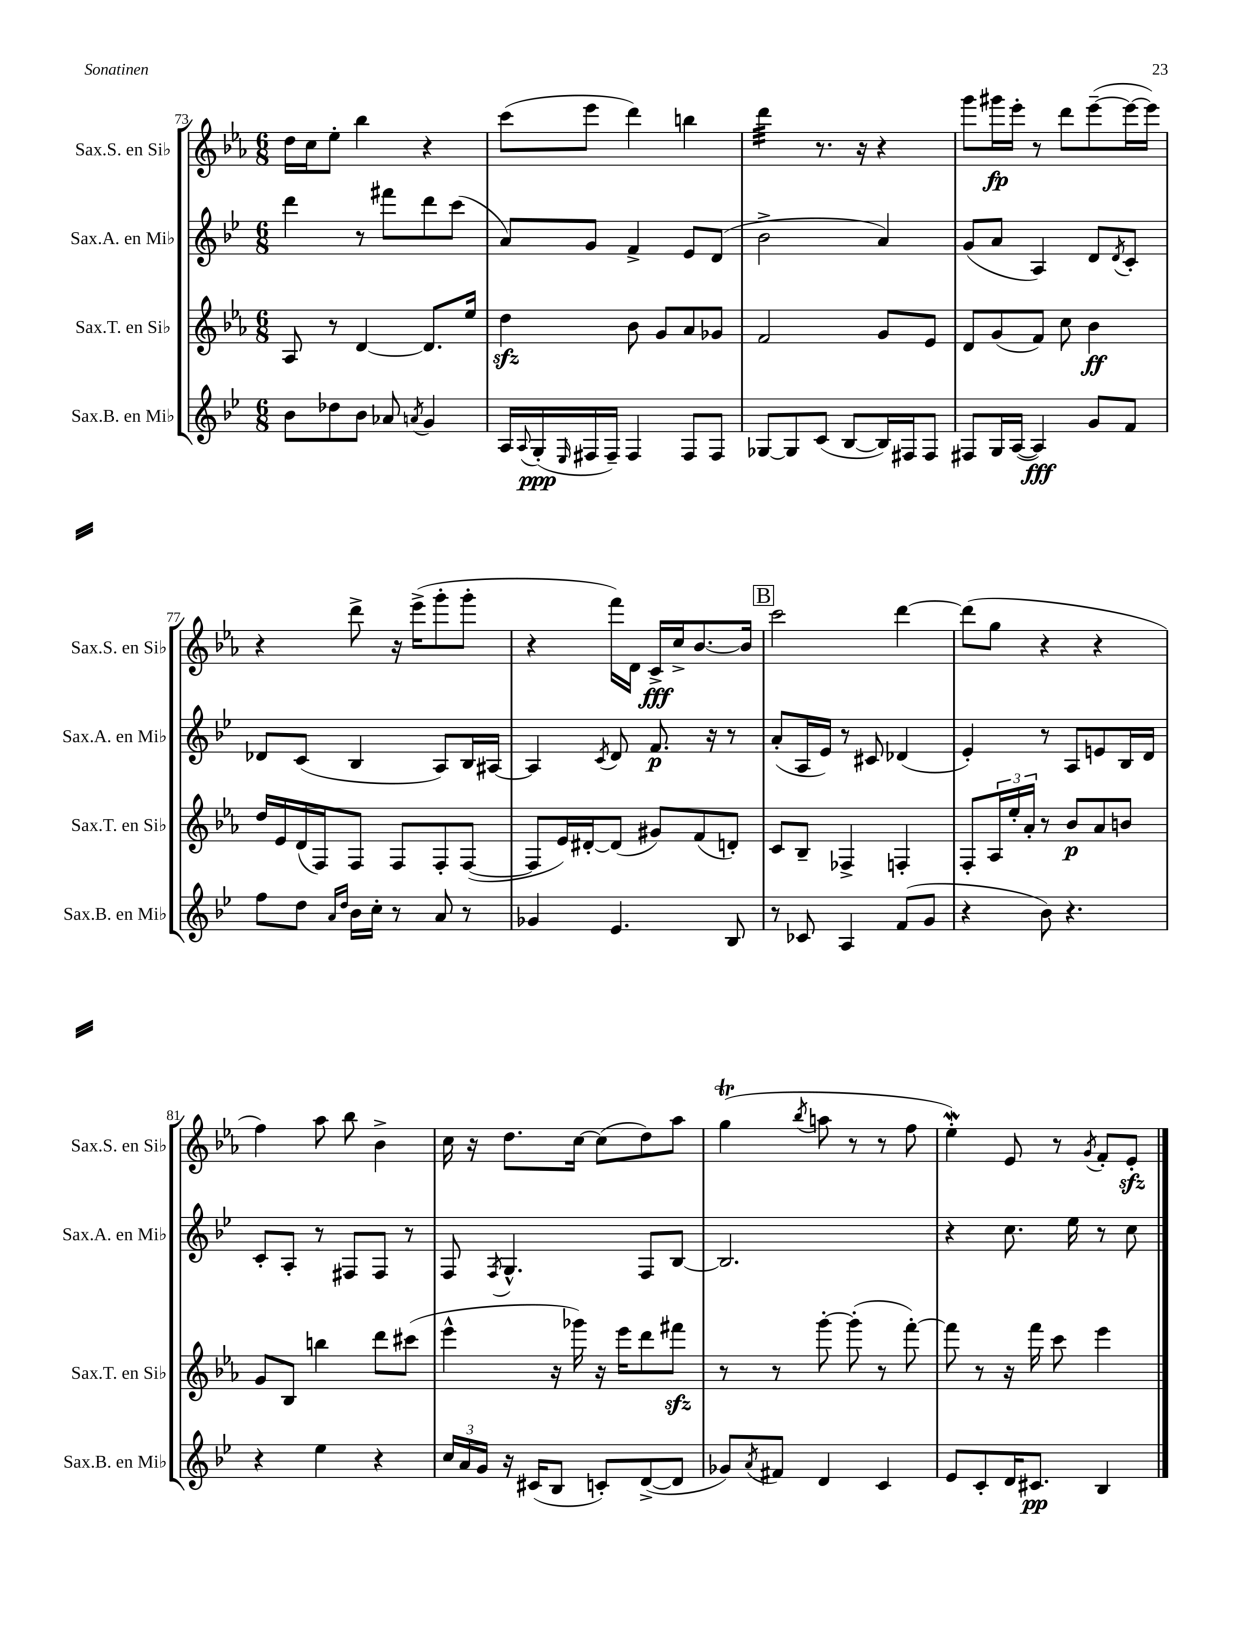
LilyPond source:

<<
\new StaffGroup <<
\new Staff = "s0" \with { instrumentName = "Sax.S. en Sib" shortInstrumentName = "Sax.S. en Sib" } {
    \clef treble \key ees \major \numericTimeSignature \time 6/8
    d''16 c''16 ees''8-. bes''4 r4 |
    c'''8( ees'''8 d'''4) b''4 |
    d'''4:32 r8. r16 r4 |
    g'''8 gis'''16\fp ees'''16-. r8 d'''8 ees'''8~--( ees'''16~ ees'''16) |
    r4 d'''8-> r16 ees'''16->( g'''8-. g'''8-. |
    r4 f'''16) d'16 c'16->\fff c''16-> bes'8.~ bes'16 |
    \mark \markup { \box "B" } c'''2 d'''4~ |
    d'''8( g''8 r4 r4 |
    f''4) aes''8 bes''8 bes'4-> |
    c''16 r16 d''8. c''16~ c''8( d''8) aes''8 |
    g''4\trill( \acciaccatura { bes''8 } a''8 r8 r8 f''8 |
    ees''4-.\mordent) ees'8 r8 \acciaccatura { g'8 } f'8-. ees'8-.\sfz \bar "|." |
}
\new Staff = "s1" \with { instrumentName = "Sax.A. en Mib" shortInstrumentName = "Sax.A. en Mib" } {
    \clef treble \key bes \major \numericTimeSignature \time 6/8
    d'''4 r8 fis'''8 d'''8 c'''8( |
    a'8) g'8 f'4-> ees'8 d'8( |
    bes'2-> a'4) |
    g'8( a'8 a4) d'8 \acciaccatura { d'8 } c'8-. |
    des'8 c'8( bes4 a8) bes16 ais16~ |
    ais4 \acciaccatura { c'8 } d'8 f'8.\p r16 r8 |
    \mark \markup { \box "B" } a'8-.( a16 ees'16) r8 cis'8 des'4( |
    ees'4-.) r8 a8 e'8 bes16 d'16 |
    c'8-. a8-. r8 fis8 fis8 r8 |
    f8 \acciaccatura { f8 } g4.-^ f8 bes8~ |
    bes2. |
    r4 c''8. ees''16 r8 c''8 \bar "|." |
}
\new Staff = "s2" \with { instrumentName = "Sax.T. en Sib" shortInstrumentName = "Sax.T. en Sib" } {
    \clef treble \key ees \major \numericTimeSignature \time 6/8
    aes8 r8 d'4~ d'8. ees''16 |
    d''4\sfz bes'8 g'8 aes'8 ges'8 |
    f'2 g'8 ees'8 |
    d'8 g'8( f'8) c''8 bes'4\ff |
    d''16 ees'16 d'16( f16) f8 f8 f8-. f8~( |
    f8 ees'16) dis'16~-. dis'8( gis'8) f'8( d'8-.) |
    \mark \markup { \box "B" } c'8 bes8-- fes4-> f4-. |
    f8-. \tuplet 3/2 { aes16 ees''16-. aes'16-. } r8 bes'8\p aes'8 b'8 |
    g'8 bes8 b''4 d'''8 cis'''8( |
    ees'''4-^ r16 ges'''16) r16 ees'''16 d'''8 fis'''8\sfz |
    r8 r8 g'''8~-. g'''8-.( r8 f'''8~-.) |
    f'''8 r8 r16 f'''16 c'''8 ees'''4 \bar "|." |
}
\new Staff = "s3" \with { instrumentName = "Sax.B. en Mib" shortInstrumentName = "Sax.B. en Mib" } {
    \clef treble \key bes \major \numericTimeSignature \time 6/8
    bes'8 des''8 bes'8 aes'8 \acciaccatura { a'8 } g'4 |
    a16 \appoggiatura { a8 } g16-.\ppp( \grace { ees16 } fis16 fis16--) fis4 fis8 fis8 |
    ges8~ ges8 c'8( bes8~ bes16) fis16 fis8 |
    fis8 g16 a16~( a4\fff) g'8 f'8 |
    f''8 d''8 \grace { a'16 d''16 } bes'16 c''16-. r8 a'8 r8 |
    ges'4 ees'4. bes8 |
    \mark \markup { \box "B" } r8 ces'8 a4 f'8( g'8 |
    r4 bes'8) r4. |
    r4 ees''4 r4 |
    \tuplet 3/2 { c''16 a'16 g'16 } r16 cis'16( bes8 c'8-.) d'8~->( d'8 |
    ges'8) \acciaccatura { a'8 } fis'8 d'4 c'4 |
    ees'8 c'8-. d'16 cis'8.\pp bes4 \bar "|." |
}
>>
>>
\layout { \context { \Score currentBarNumber = #73 } }
